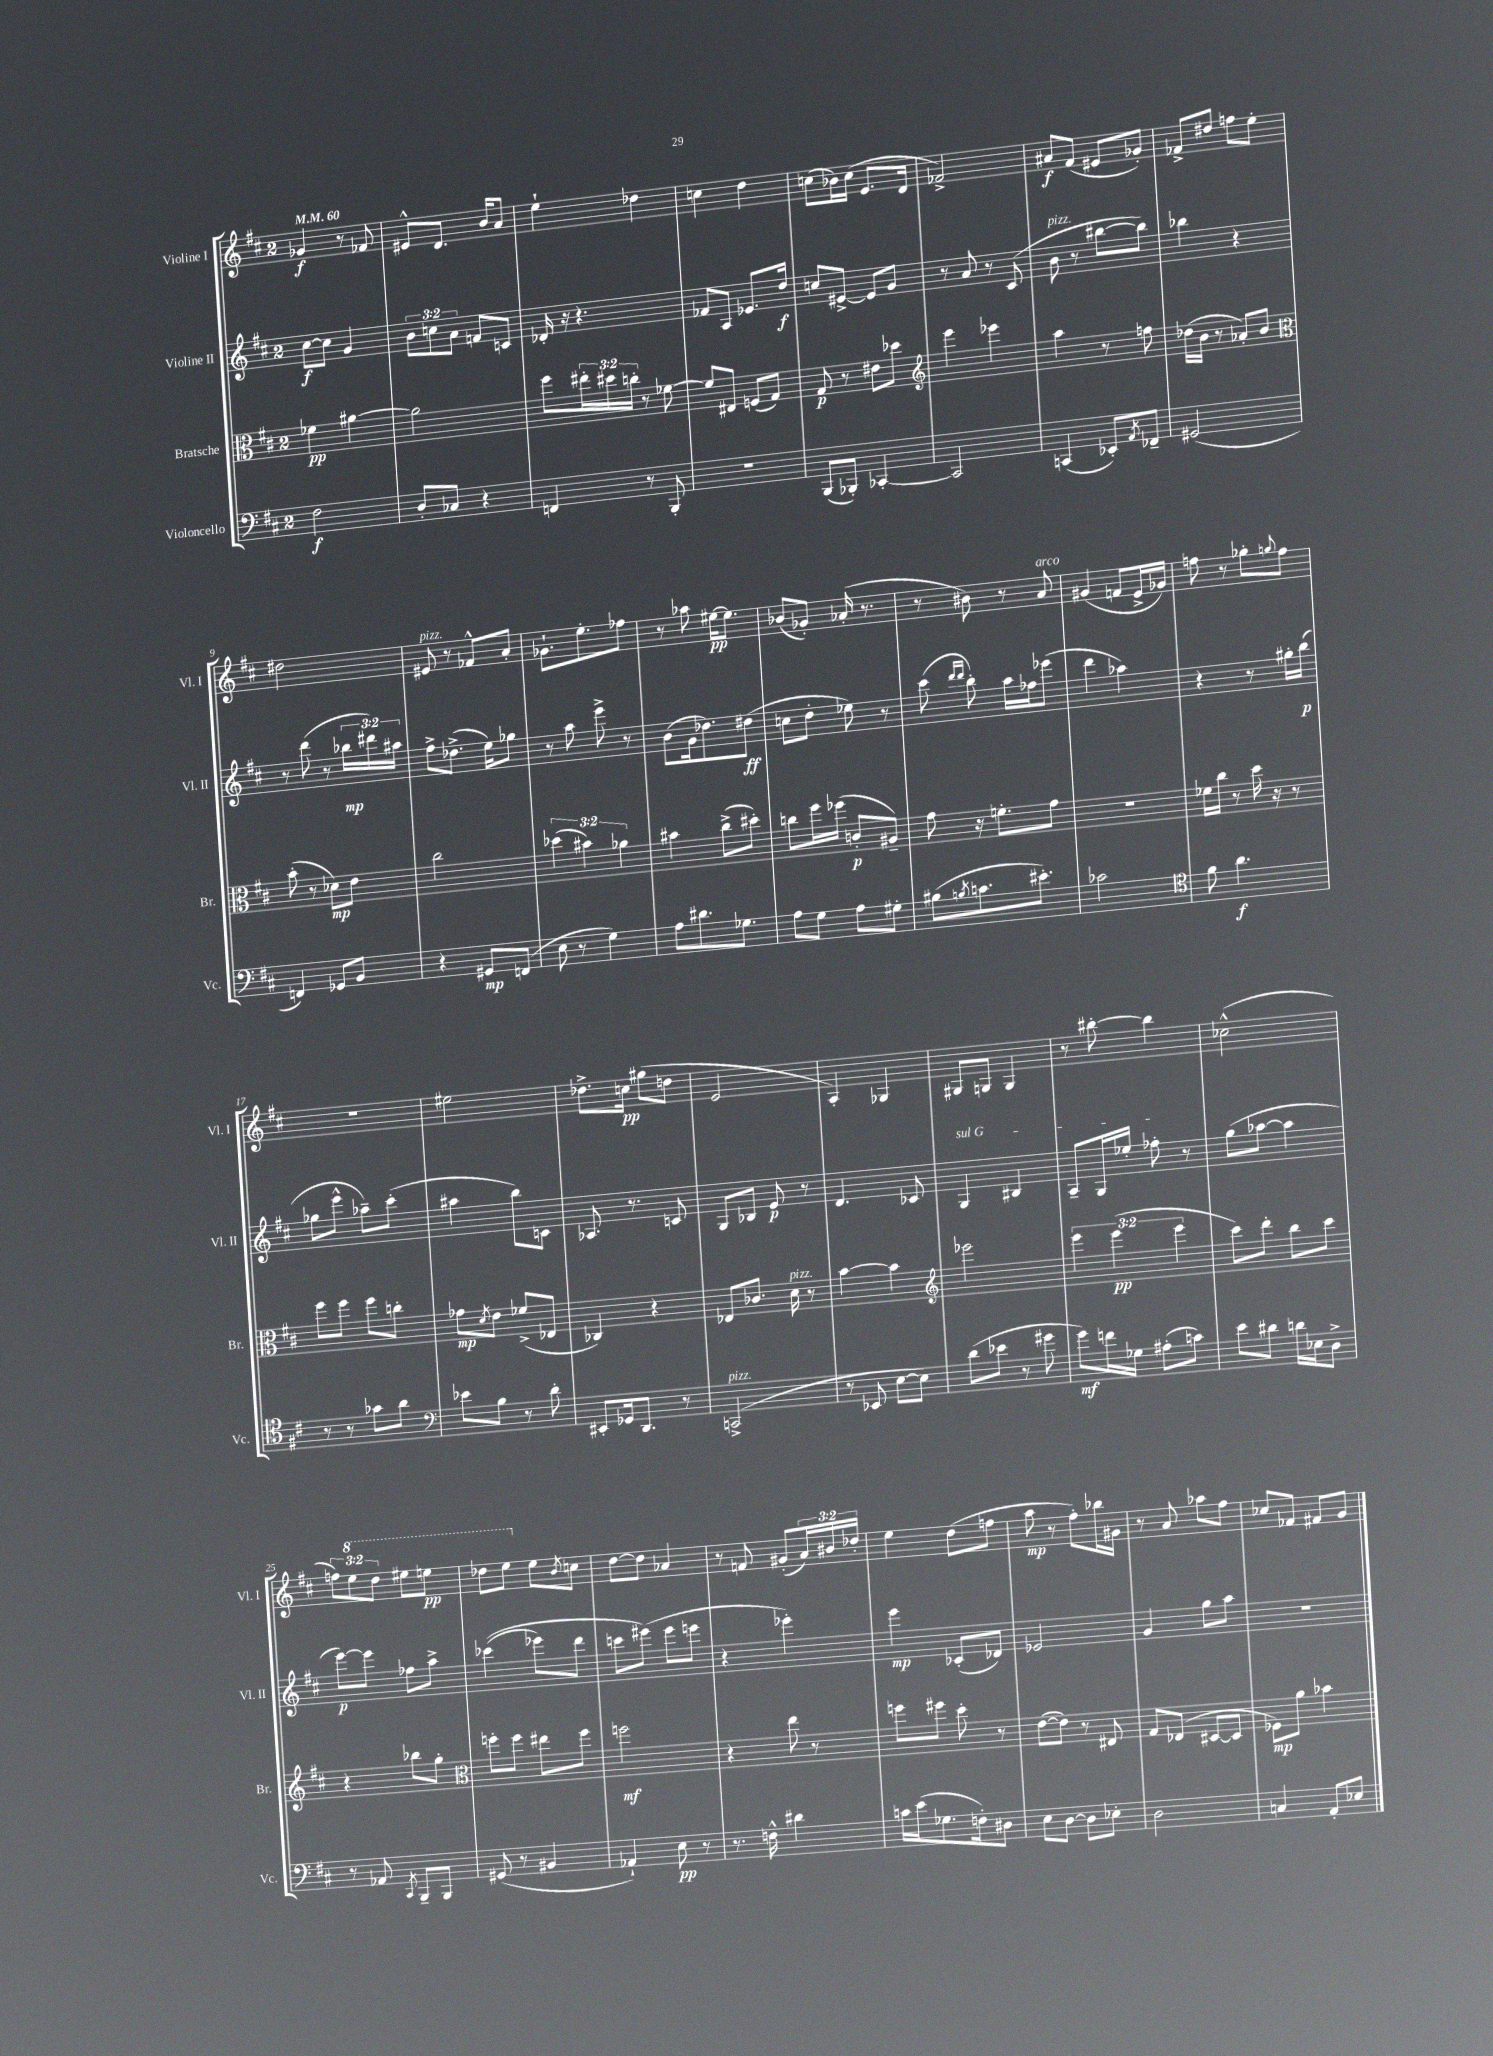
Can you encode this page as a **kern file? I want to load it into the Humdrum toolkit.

**kern	**kern	**kern	**kern
*staff4	*staff3	*staff2	*staff1
*clefF4	*clefC3	*clefG2	*clefG2
*k[f#c#]	*k[f#c#]	*k[f#c#]	*k[f#c#]
*M2/4	*M2/4	*M2/4	*M2/4
*MM60	*MM60	*MM60	*MM60
2F#	4f-	[8cc#	4g-
.	.	8cc#]	.
.	[4a#	4g	8r
.	.	.	8f-
=	=	=	=
8D'	2a#]	12b	8e#^^
.	.	12cc	.
8C-	.	.	8.d
.	.	12a	.
4r	.	8f	.
.	.	.	16b
.	.	8c	8a
=	=	=	=
4FF	8ff#	16d-'	4ee`
.	.	16r	.
.	24ee#'	4.r	.
.	24dd#	.	.
.	24cc'	.	.
8r	8r	.	4dd-
8BBB'	[8f-	.	.
=	=	=	=
2r	8f-]	8f-	4cc
.	8E#	8A	.
.	(8F	8.e-	4dd
.	8G)	.	.
.	.	16dd	.
=	=	=	=
(8BBB	8G	8cc	(8cc
8BBB-')	8r	[8e#^	16b-)
.	.	.	(16cc
[4CC-'	8e#	8e#]	8.e
.	8dd-	8g	.
.	.	.	16d
=	=	=	=
*	*clefG2	*	*
2CC-]	4eee	8r	2f-^)
.	.	8a	.
.	4eee-	8r	.
.	.	(8c#	.
=	=	=	=
(4CC	4aa	8b	8a#
.	.	8r	(8f#
8EE-')	8r	[8bb#	8e#
8qAA	.	.	.
8FF-~	8ff	8bb#])	8g-')
=	=	=	=
(2GG#	(16dd-	4bb-	8f-^
.	16b	.	.
.	8r	.	8dd#
.	8a-')	4r	8ff
.	8b	.	8ee'
=	=	=	=
*	*clefC3	*	*
4FF)	(8b'	8r	2dd#
.	8r	(8ddd	.
8GG-	8d-)	8r	.
8BB	8e	24bb-	.
.	.	24ddd#)	.
.	.	24aa#	.
=	=	=	=
4r	2cc#	8ff#^	8e#
.	.	(8.dd-^	8r
8GG#	.	.	8f-^^
.	.	16ee)	.
(8FF	.	8gg-	8a'
=	=	=	=
8E	(6dd-	8r	8.g-`
8r	.	8aa	.
.	6b#)	.	.
.	.	.	8.ee'
4G)	.	8eee^	.
.	6a-	.	.
.	.	8r	8ff-
=	=	=	=
8A	4b#	(8b	8r
8.d#	.	16g	8aa-
.	.	8.dd-)	.
.	(8cc#^	.	[16ee#
8.G-	.	.	8.ee#]
.	8dd#')	(8dd#	.
=	=	=	=
8A	8cc	8cc	(8b-
8G	16ff#	8dd'	8g-')
.	(16ff-	.	.
8A	8c'	8ee-)	(16a-'
.	.	.	8.r
8G#'	8A#~)	8r	.
=	=	=	=
(8B#	8g	(8ccc#	8r
.	.	16qqddd	.
8qB	.	16qqddd	.
8.c	16r	8bb')	8b#)
.	8.f'	.	.
.	.	16aa	8r
8.e#')	.	16ff-	.
.	8g	(8eee-	8a
=	=	=	=
2c-	2r	4ddd	(4g#
.	.	4aa-)	8f
.	.	.	16e^
.	.	.	16g-)
=	=	=	=
*clefC4	*	*	*
8f#	16f-	4r	8ff
.	16cc#	.	.
4.a	8r	.	8r
.	16dd	8r	8gg-'
.	16r	.	.
.	.	.	8qqgg
.	8r	16gg#'	8ff
.	.	(16bb	.
=	=	=	=
8r	8ff#	8gg-	2r
8r	8ff#	8eee^^	.
8g-	8ff#	8aa-~)	.
8a	8cc'	(8ccc#'	.
=	=	=	=
*clefF4	*	*	*
8e-	8g-	4aa#	2ee#
.	8qd	.	.
8B	8e	.	.
8r	(8f-^	8bb)	.
8d'	8E-	8c	.
=	=	=	=
8EE#'	4C-)	8.A-	8.dd-^
16GG-	.	.	.
8.DD	.	8.r	16cc
.	4r	.	(8gg#
8r	.	8c	8dd
=	=	=	=
(2CC^	8E-	8G	2e
.	8.c-	8B-	.
.	.	8e	.
.	16d	.	.
.	8r	8r	.
=	=	=	=
8r	[4b	4.d	4A')
8EE-	.	.	.
[8E	4b]	.	4G-
8E])	.	8c-	.
=	=	=	=
*	*clefG2	*	*
(8d	2eee-	4G	8G#
8e-	.	.	8G
8r	.	4B#	4G
8g#	.	.	.
=	=	=	=
8g)	6eee	8A~	8r
16f	.	16G	[8bb#'
.	(6eee	.	.
16G-	.	16ee-'	.
(8A#'	.	8ff-'	4bb#]
.	6eee	.	.
8c)	.	8r	.
=	=	=	=
8e	8ccc#)	(8gg	(2cc-^^
8d#	8ddd'	[8aa-	.
16d	8bb	4aa-]	.
16E-	.	.	.
8D^	8ccc#	.	.
=	=	=	=
8r	4r	[8eee)	12ff)
.	.	.	12eee
8AA-	.	8eee]	.
.	.	.	12ddd
8qCC#	.	.	.
8BBB~	8bb-	8ff-	8eee#
8BBB	8gg'	8aa^	8eee
=	=	=	=
*	*clefC3	*	*
(8GG#	8ff'	&((4ccc-	8ddd-
8r	8ff	.	8eee
4BB#	8ee#	8eee-)	8ee
.	.	.	8qb
.	8ff	8ddd	8cc
=	=	=	=
4AA-`)	2ff	8ccc	[8dd
.	.	(8eee#&)	8dd]
8E	.	8eee#	4a-
8r	.	8eee	.
=	=	=	=
8.r	4r	4r	8r
.	.	.	8f
16F^^	.	.	.
4d#	8ee	4eee-')	(8g#'
.	8r	.	24a)
.	.	.	24b#
.	.	.	24dd-'
=	=	=	=
16c	8ff	4eee	4ee
(16e	.	.	.
8.G-	8ff#	.	.
.	8dd'	(8c-'	(8dd
16F')	.	.	.
8D#	8r	8d-)	8ff
=	=	=	=
8E	([8e	2e-	8aa
[8D	8e])	.	8r
8D]	8r	.	8ff#')
8E-'	8E#	.	16bb-
.	.	.	16g#
=	=	=	=
2D	8G	4g	8r
.	(8E-	.	8a
.	[8D#	8gg	8aa-
.	8D#]	8aa	8ff#
=	=	=	=
4C	8F-)	2r	8cc-
.	8a	.	8f-
8AA'	4b-	.	8f#
8E-	.	.	8g
==	==	==	==
*-	*-	*-	*-
